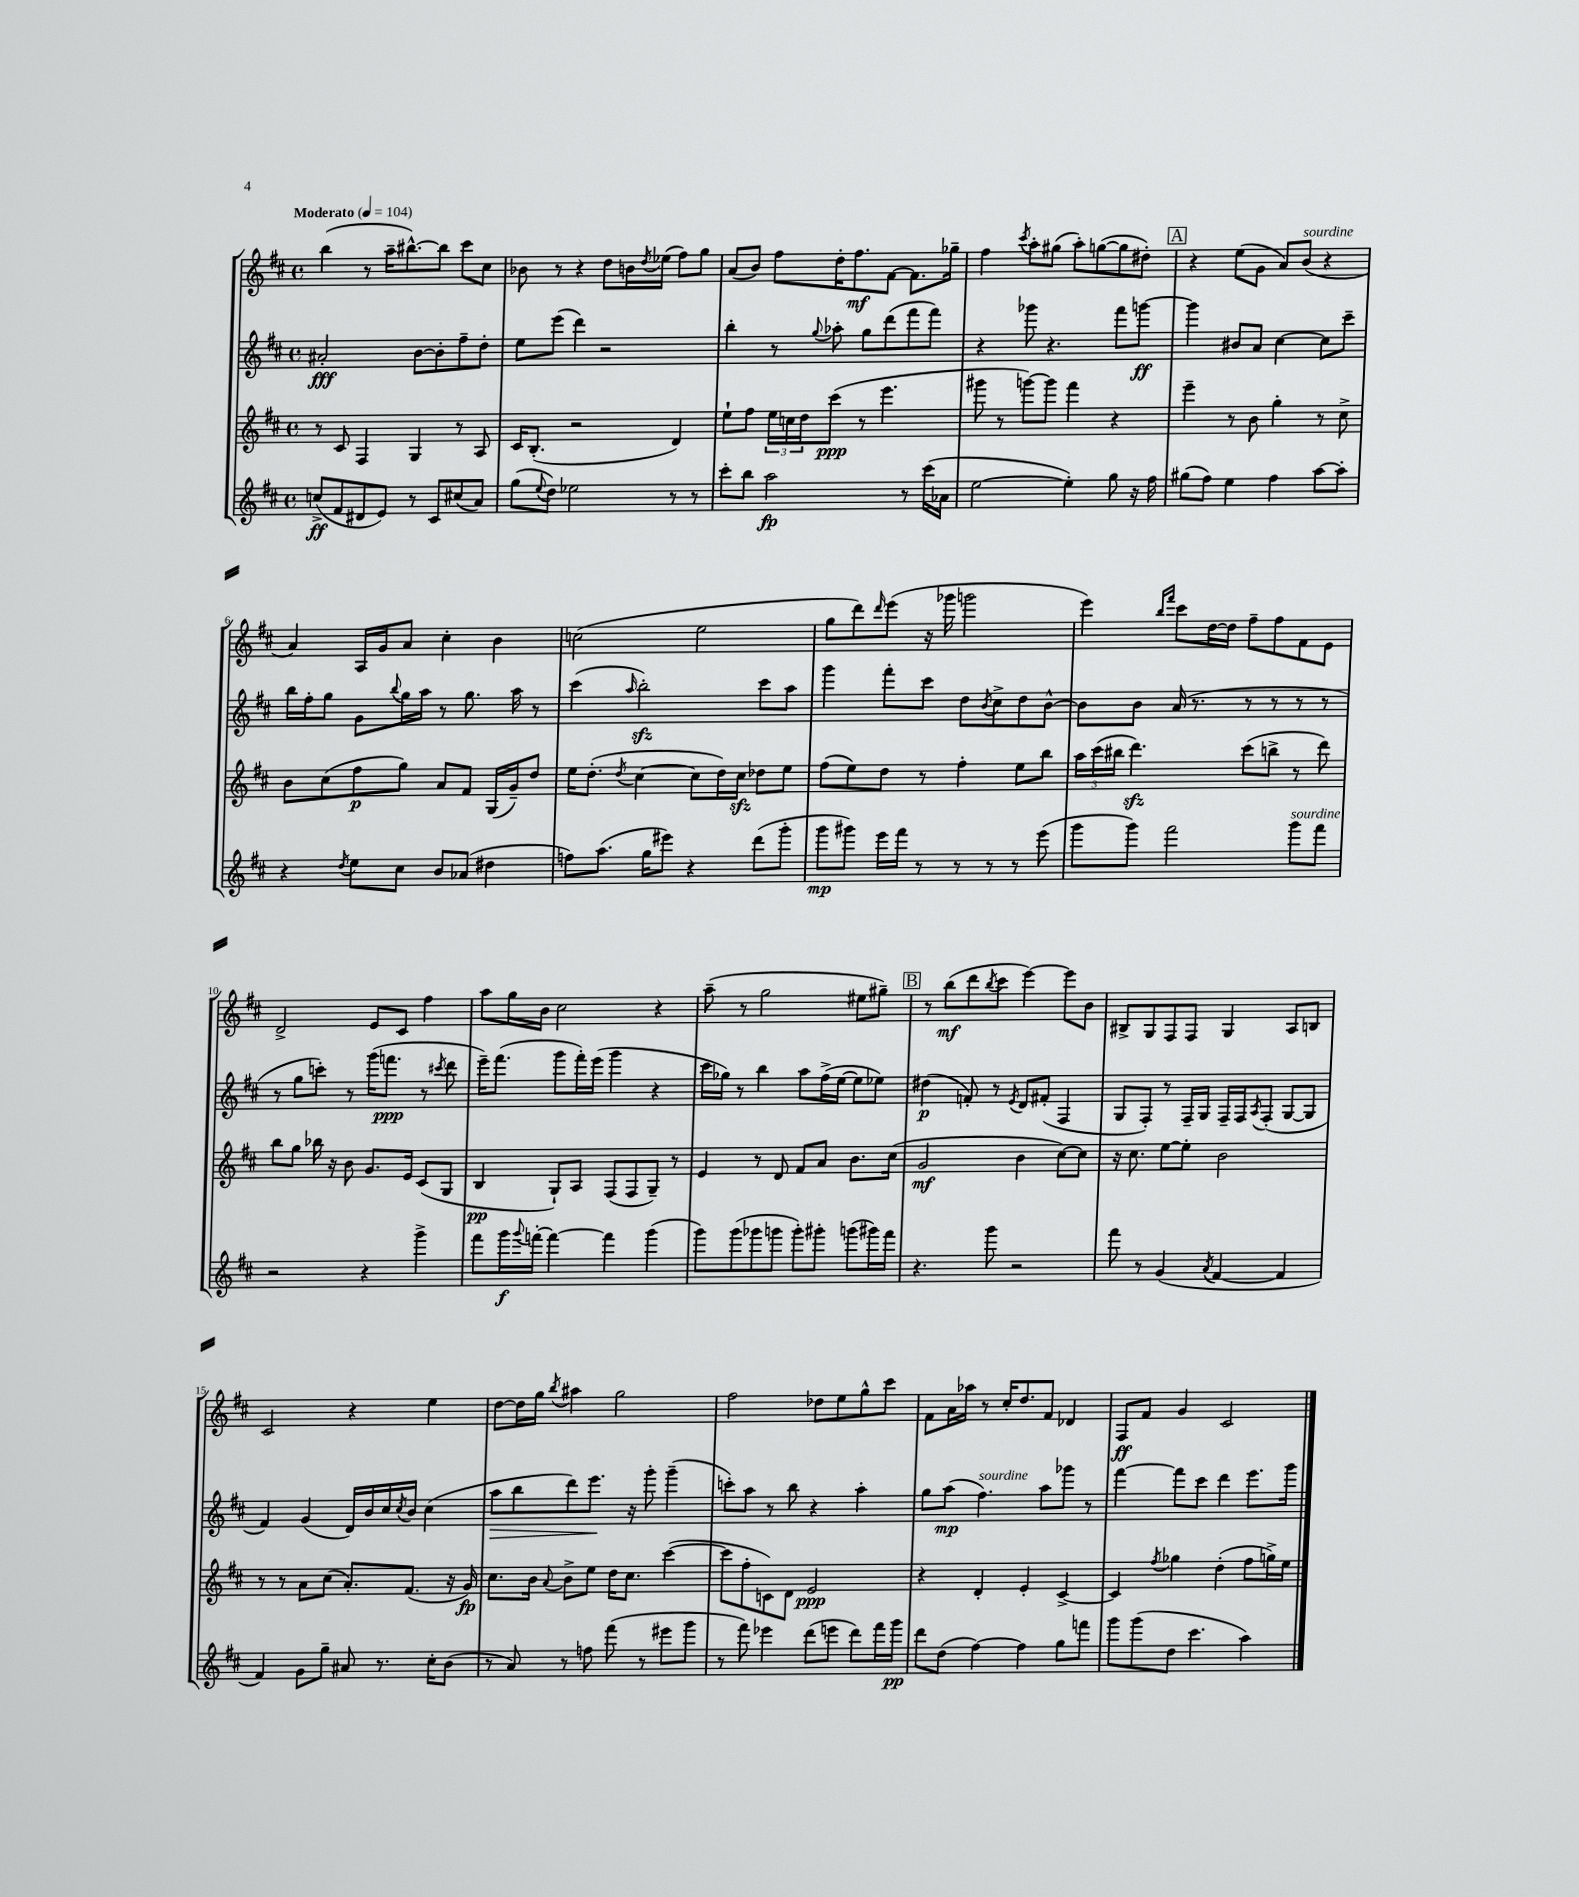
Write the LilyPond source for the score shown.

<<
\new StaffGroup <<
\new Staff = "s0" {
    \clef treble \key d \major \defaultTimeSignature \time 4/4 \tempo "Moderato" 4 = 104
    b''4( r8 a''16-- bis''8.~-^) bis''8 cis'''8 cis''8 |
    bes'8 r8 r4 d''8 b'16 \acciaccatura { d''8 } ees''16( fis''8) g''8 |
    a'8( b'8) fis''8 d''16-. fis''8.\mf fis'8~ fis'8. ges''16-- |
    fis''4 \acciaccatura { cis'''8 } a''8-. gis''8( a''8-.) g''8~( g''8 dis''8-.) |
    \mark \markup { \box "A" } r4 e''8( g'8 a'8) b'8^\markup { \italic "sourdine" }( r4 |
    a'4) a16 g'16 a'8 cis''4-. b'4 |
    c''2( e''2 |
    g''8 d'''8) \grace { d'''16 } e'''8( r16 ges'''16 g'''2 |
    e'''4) \grace { b''16 fis'''16 } cis'''8 d''16~ d''16 fis''8-- fis''8 fis'8 e'8 |
    d'2-> e'8 cis'8 fis''4 |
    a''8 g''16 b'16 cis''2 r4 |
    a''8--( r8 g''2 eis''8 gis''8--) |
    \mark \markup { \box "B" } r8 b''8\mf( d'''8 \acciaccatura { b''8 } cis'''8 e'''4~) e'''8 b'8 |
    bis8-> g8 fis8 fis8 g4 a8 b8 |
    cis'2 r4 e''4 |
    d''8~ d''16 g''16 \acciaccatura { b''8 } ais''4 g''2 |
    fis''2 des''8 e''8 g''8-^ cis'''8 |
    fis'8 a'16 aes''16 r8 cis''16-. d''8. fis'8 des'4 |
    fis8\ff fis'8 g'4 cis'2 \bar "|." |
}
\new Staff = "s1" {
    \clef treble \key d \major \defaultTimeSignature \time 4/4
    ais'2-.\fff b'8~ b'8-. fis''8-- d''8-. |
    e''8 e'''8( d'''4) r2 |
    b''4-. r8 \appoggiatura { g''8 } aes''8-. g''8 d'''8( fis'''8 fis'''8) |
    r4 ges'''8 r4. fis'''8 g'''8~\ff |
    \mark \markup { \box "A" } g'''4 bis'8 a'8 cis''4~ cis''8 cis'''8-- |
    b''16 fis''16-. g''8 g'8 \appoggiatura { b''8 } g''16 a''16 r8 g''8. a''16 r8 |
    cis'''4( \grace { a''16 } b''2-.\sfz) cis'''8 a''8 |
    g'''4 fis'''8-. cis'''8 d''8 \acciaccatura { b'8 } cis''8-> d''8 b'8~-^ |
    b'8 b'8 a'16( r8. r8 r8 r8 r8 |
    r8 g''8 c'''8-.) r8 g'''16( f'''8.\ppp r8 \acciaccatura { cis'''8 } d'''8 |
    e'''16--) fis'''8.( g'''8 fis'''16-.) e'''16( g'''4 r4 |
    cis'''16 ges''16) r8 b''4 a''8 fis''16->( e''16~ e''8 ees''8) |
    \mark \markup { \box "B" } dis''4\p( f'8-.) r8 \acciaccatura { e'8 } d'8 fis'8-.( fis4 |
    g8 fis8-.) r8 fis16-- g16 fis16-- fis16 \acciaccatura { a8 } fis8-.( g8~ g8 |
    fis'4) g'4( d'16) b'16 cis''16 \acciaccatura { cis''8 } b'16 cis''4( |
    a''8\> b''8 d'''8) e'''8.\! r16 g'''8-. g'''4--( |
    c'''8-.) a''8 r8 b''8 r4 a''4-. |
    g''8 a''8\mp( fis''4.^\markup { \italic "sourdine" }) a''8 ges'''8 r8 |
    fis'''4~ fis'''8 cis'''8 d'''4 e'''8. g'''16 \bar "|." |
}
\new Staff = "s2" {
    \clef treble \key d \major \defaultTimeSignature \time 4/4
    r8 cis'8 fis4 g4 r8 a8 |
    cis'16 b8.-.( r2 d'4) |
    e''8-! fis''8 \tuplet 3/2 { e''16 c''16 d''16 } cis'''8\ppp( r8 e'''4. |
    gis'''8 r8 g'''8~) g'''8 fis'''4 r4 |
    \mark \markup { \box "A" } e'''4-- r8 b'8 g''4-. r8 cis''8-> |
    b'8 cis''8( fis''8\p g''8) a'8 fis'8 g16( g'16--) d''8 |
    e''16 d''8.-.( \acciaccatura { d''8 } cis''4~ cis''8 d''16) cis''16\sfz des''8 e''8 |
    fis''8( e''8) d''8 r8 fis''4-. e''8 b''8 |
    \tuplet 3/2 { a''16 cis'''16( bis''16 } d'''4.\sfz) cis'''8( b''8-> r8 d'''8) |
    b''8 g''8 bes''16 r16 b'8 g'8. e'16 cis'8( g8 |
    b4\pp g8-!) a8 fis8( fis8 g8--) r8 |
    e'4 r8 d'8 fis'8 a'8 b'8. cis''16( |
    \mark \markup { \box "B" } g'2\mf b'4 cis''8~) cis''8 |
    r16 cis''8. e''8~ e''8-. b'2 |
    r8 r8 a'8 cis''8( a'8.-.) fis'8.( r16 g'16\fp) |
    cis''8. b'16 \appoggiatura { a'8 } b'8-> e''8 d''16 cis''8. cis'''4~( |
    cis'''8 fis''8-. c'8) d'8 e'2\ppp |
    r4 d'4-. e'4-. cis'4~-> |
    cis'4 \acciaccatura { fis''8 } ges''4 d''4-.( fis''8 g''16->) e''16 \bar "|." |
}
\new Staff = "s3" {
    \clef treble \key d \major \defaultTimeSignature \time 4/4
    c''8->\ff( fis'8 dis'8 e'8) r8 cis'8 cis''8( a'8) |
    g''8( \appoggiatura { e''8 } d''8) ees''2 r8 r8 |
    cis'''8-. b''8 a''2\fp r8 cis'''16( aes'16 |
    e''2~ e''4-.) g''8 r16 fis''16 |
    \mark \markup { \box "A" } gis''8( fis''8) e''4 fis''4 a''8~ a''8-. |
    r4 \acciaccatura { d''8 } e''8 cis''8 b'8 aes'8( dis''4 |
    f''8) a''8.( g''16 eis'''8) r4 d'''8( g'''8-. |
    g'''8\mp gis'''8) e'''16 fis'''16 r8 r8 r8 r8 e'''8( |
    g'''8 g'''8) fis'''2 g'''8^\markup { \italic "sourdine" } fis'''8 |
    r2 r4 g'''4-> |
    fis'''8 g'''16\f \appoggiatura { g'''8 } f'''16~-. f'''4~ f'''4 g'''4( |
    g'''8) g'''8( ges'''8 g'''8 g'''8-.) gis'''8-. g'''8( gis'''16) fis'''16 |
    \mark \markup { \box "B" } r4. g'''8 r2 |
    fis'''8 r8 g'4( \acciaccatura { a'8 } fis'4~ fis'4 |
    fis'4) g'8 g''8-- ais'8 r8. cis''16-. b'8( |
    r8 a'8) r8 f''8 fis'''8( r8 eis'''8 g'''8 |
    r8 fis'''8) ees'''4 d'''8( e'''8 d'''8) fis'''16 g'''16\pp |
    d'''8 d''8( fis''4~) fis''4 g''8 f'''8 |
    g'''8 g'''8( d''8 cis'''4. a''4) \bar "|." |
}
>>
>>
